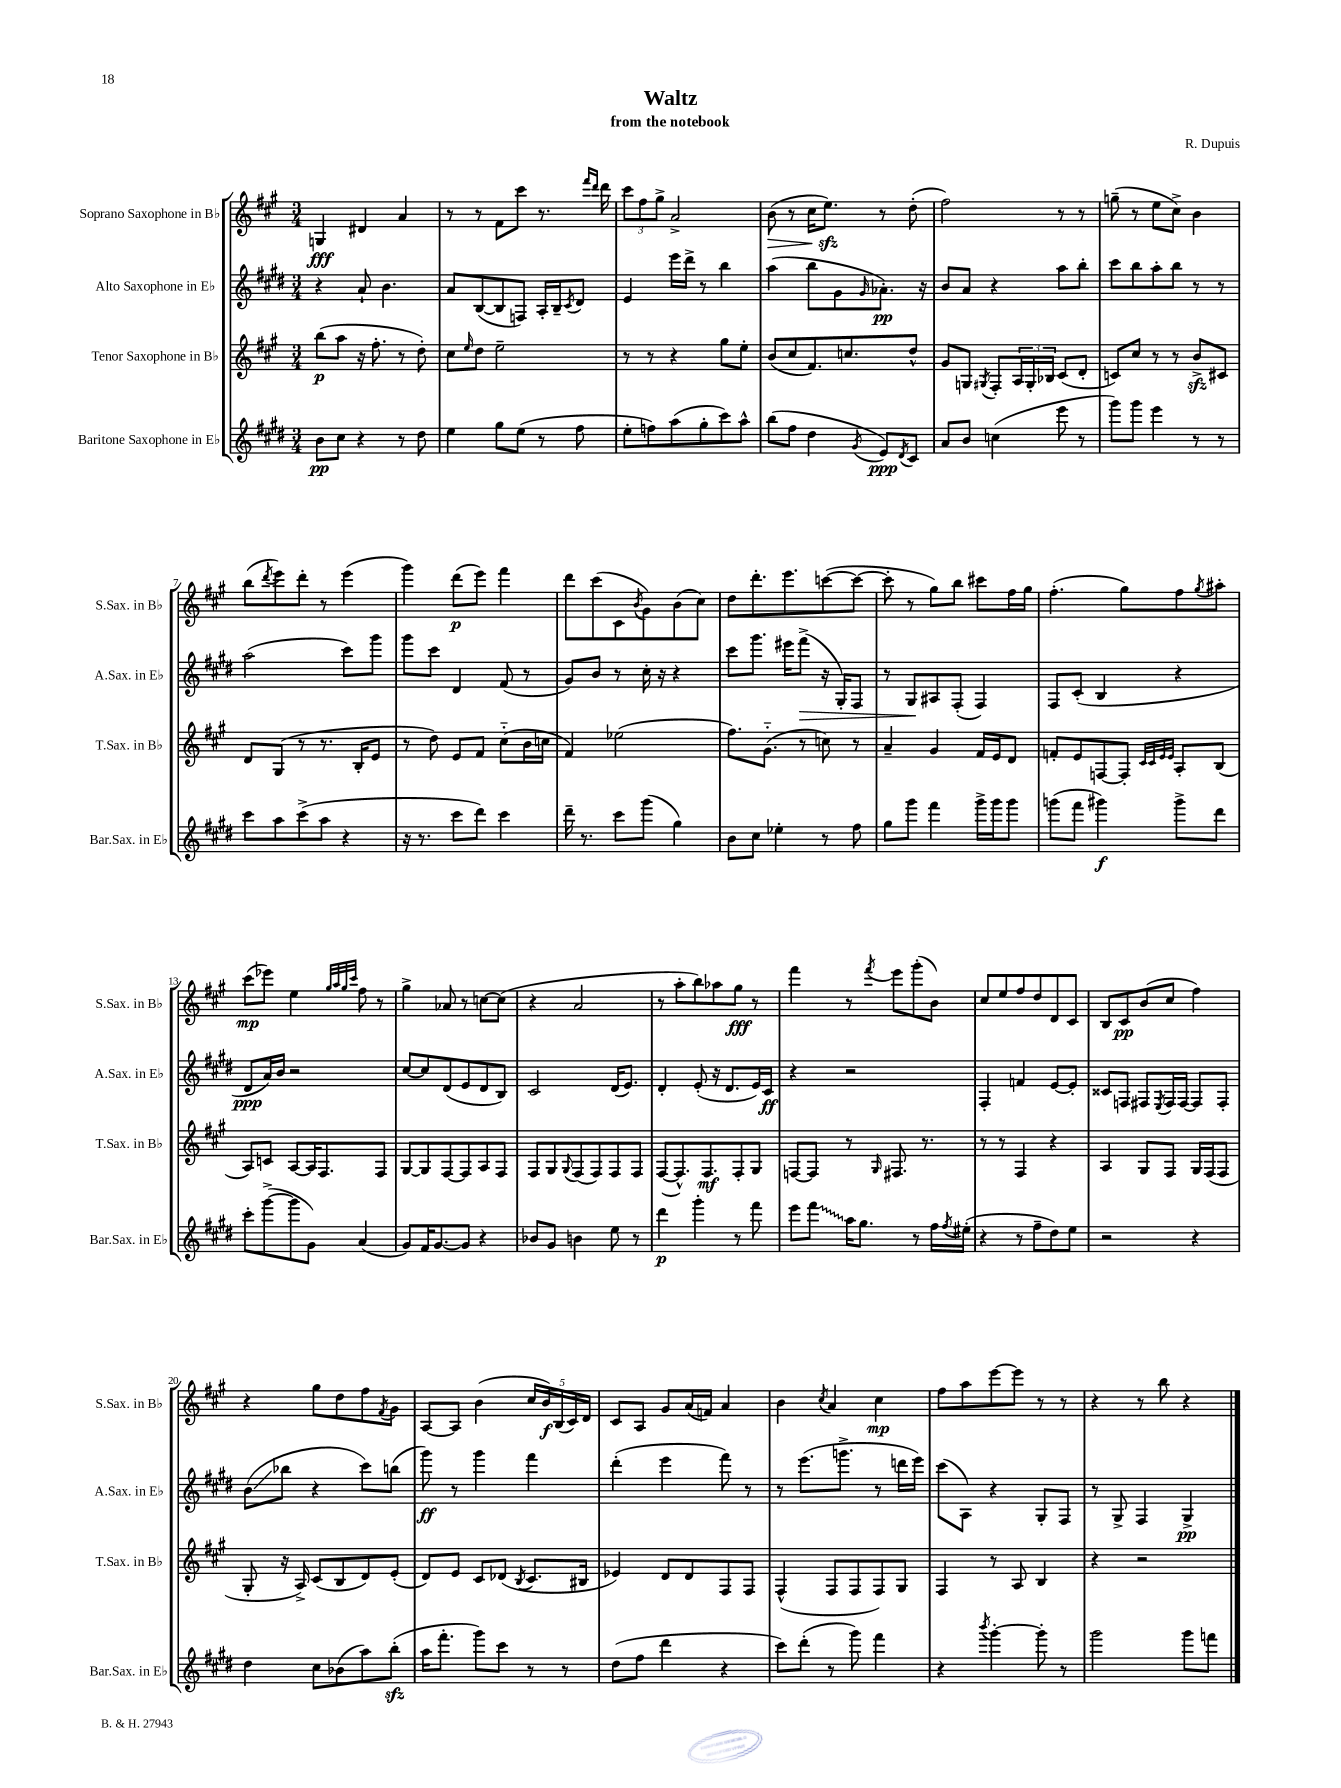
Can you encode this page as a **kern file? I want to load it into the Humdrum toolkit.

**kern	**kern	**kern	**kern
*staff4	*staff3	*staff2	*staff1
*clefG2	*clefG2	*clefG2	*clefG2
*k[f#c#g#d#]	*k[f#c#g#]	*k[f#c#g#d#]	*k[f#c#g#]
*M3/4	*M3/4	*M3/4	*M3/4
8b	(8bb	4r	4G
8cc#	8aa	.	.
4r	16r	8a`	4d#
.	8.ff#'	.	.
.	.	4.b	.
8r	8r	.	4a
8dd#	8dd')	.	.
=	=	=	=
4ee	8cc#	8a	8r
.	16qqee	.	.
.	8dd	([8B	8r
8gg#	2ee~	8B]	8f#
(8ee	.	8F)	8ccc#
8r	.	16A'	8.r
.	.	16B~	.
.	.	8qc#	.
8ff#	.	8d#	.
.	.	.	16qqfff#
.	.	.	16qqddd
.	.	.	16ddd
=	=	=	=
8ee'	8r	4e	12ccc#
.	.	.	12ff#
8ff)	8r	.	.
.	.	.	12gg#^
(8aa	4r	16eee	2a^
.	.	16ddd#^	.
8gg#'	.	8r	.
8ccc#)	8gg#	4bb	.
8aa^^	8ee'	.	.
=	=	=	=
(8bb	(8b	(4aa	(8b
8ff#	8cc#	.	8r
4dd#	8.f#)	8bb	16cc#
.	.	.	8.ee)
.	.	8g#	.
.	8.cc	.	.
8qg#	.	16qqg#	.
8e)	.	8.a-')	8r
8qd#	.	.	.
8c#	8dd^^	.	(8dd'
.	.	16r	.
=	=	=	=
8a	8g#	8b	2ff#)
8b	8G	8a	.
.	8qG#	.	.
(4cc	8F#'	4r	.
.	24A	.	.
.	24G#'	.	.
.	24B-	.	.
8eee	(8c#	8aa	8r
8r	8d'	8bb'	8r
=	=	=	=
8ggg#)	8c)	8ccc#	(8gg~
8ggg#	8cc#	8bb	8r
4eee	8r	8aa'	8ee
.	8r	8bb	8cc#^)
8r	8b^	8r	4b
8r	8c#	8r	.
=	=	=	=
8ccc#	8d	(2aa	(8bb
.	.	.	8qddd
8aa	(8G#	.	8eee)
(8ccc#^	8r	.	8ddd'
8aa	8.r	.	8r
4r	.	8ccc#)	(4eee
.	16B'	.	.
.	8e	8ggg#	.
=	=	=	=
16r	8r	8ggg#	4ggg#)
8.r	.	.	.
.	8dd)	8ccc#	.
8ccc#	8e	4d#	(8ddd
8ddd#)	8f#	.	8eee)
4ccc#	(8cc#'~	(8f#	4fff#
.	16b	8r	.
.	16cc	.	.
=	=	=	=
16ddd#~	4f#)	8g#)	8ddd
8.r	.	.	.
.	.	8b	(8ccc#
8ccc#	(2ee-	8r	8c#
.	.	.	8qb
(8ggg#	.	16cc#'	8g#)
.	.	16r	.
4gg#)	.	4r	(8b
.	.	.	8cc#)
=	=	=	=
8b	8.ff#)	8ccc#	8dd
8cc#	.	8.ggg#	8.ddd'
.	(8.g#'~	.	.
4ee-'	.	.	.
.	.	16eee#	8.eee
.	8r	(8fff#^	.
8r	8cc)	16r	([8ccc
.	.	16G#')	.
8ff#	8r	8F#	8ccc_
=	=	=	=
8gg#	4a~	8r	8ccc']
8ggg#	.	8G#	8r
4fff#	4g#	8A#	8gg#)
.	.	(8F#'	8bb
16ggg#^	16f#	4F#)	8ccc#
16ggg#	16e	.	.
8ggg#	8d	.	16ff#
.	.	.	16gg#
=	=	=	=
(8ggg	8f'	8F#	(4.ff#'
8fff#	8e	(8c#'	.
4ggg#)	[8F	4B	.
.	8F']	.	8gg#)
.	32qqc#	.	.
.	32qqc#	.	.
.	32qqe	.	.
.	32qqe	.	.
8ggg#^	8A'	4r	8ff#
.	.	.	8qgg#
8ddd#	(8B	.	8aa#'
=	=	=	=
8ccc#'	8A)	8d#	(8ccc#
([8ggg#^	8c	16a)	8eee-)
.	.	16b	.
8ggg#]	[8A	2r	4ee
8g#)	16A]	.	.
.	8.F#	.	.
.	.	.	32qqgg#
.	.	.	32qqaa
.	.	.	32qqgg#
.	.	.	32qqccc#
(4a	.	.	8ff#
.	8F#	.	8r
=	=	=	=
8g#)	[8G#	[8cc#	4gg#^
16f#	8G#]	8cc#]	.
[8.g#	.	.	.
.	[8F#	(8d#	8a-
8g#]	8F#]	8e	8r
4r	8A	8d#	[8cc
.	8F#	8B)	(8cc]
=	=	=	=
8b-	8F#	2c#	4r
8g#	8G#	.	.
.	8qqG#	.	.
4b	(8F#	.	2a
.	8F#)	.	.
8ee	8F#	(16d#	.
.	.	8.e)	.
8r	8F#	.	.
=	=	=	=
4ddd#	([8F#	4d#'	8r
.	8.F#^^])	.	8aa'
4ggg#'	.	(8e'	8bb)
.	8.F#	.	.
.	.	16r	8aa-
.	.	8.d#	.
8r	8F#'	.	8gg#
8fff#	8G#	16e)	8r
.	.	16c#	.
=	=	=	=
8eee	[8F	4r	4fff#
8fff#	8F]	.	.
16aa	8r	2r	8r
8.gg#	.	.	.
.	16qqG#	.	8qfff#
.	8.F#	.	8eee
8r	.	.	(8ggg#'
.	8.r	.	.
16ff#	.	.	8b)
8qff#	.	.	.
(16ee#'	.	.	.
=	=	=	=
4r	8r	4F#'	8cc#
.	8r	.	8ee
8r	4F#	4f	8ff#
8ff#~	.	.	8dd
8dd#)	4r	[8e	8d
8ee	.	8e']	8c#
=	=	=	=
2r	4A	8c##	8B
.	.	8F	8c#
.	8G#	8F#	(8b
.	.	8qE	.
.	8F#	16F#	8cc#
.	.	[16F#	.
4r	16G#	8F#]	4ff#)
.	(16F#	.	.
.	8F#	8F#'	.
=	=	=	=
4dd#	8G#'	(8b	4r
.	16r	8bb-	.
.	16A^)	.	.
8cc#	(8c#	4r	8gg#
(8b-	8B	.	8dd
8aa)	8d)	8ccc#)	8ff#
.	.	.	8qf#
(8bb'	(8e'	(8bb	8g#
=	=	=	=
16aa	8d)	8ggg#)	[8A
8.fff#'	.	.	.
.	8e	8r	8A]
8ggg#)	8c#	4ggg#	(4b
8ccc#	(8d-	.	.
.	8qB	.	.
8r	8.c#	4fff#	20cc#
.	.	.	20b)
.	.	.	(20B
8r	.	.	.
.	.	.	20c#)
.	16B#	.	.
.	.	.	20d
=	=	=	=
(8dd#	4e-)	(4ddd#'	8c#
8ff#	.	.	8A
4ddd#	8d	4eee	8g#
.	8d	.	(16a
.	.	.	16f)
4r	8F#	8fff#)	4a
.	8F#	8r	.
=	=	=	=
8ccc#)	(4F#^^	8r	4b
(8ddd#'	.	(8.eee	.
.	.	.	8qcc#
8r	8F#	.	4a
.	.	8.ggg^	.
8ggg#)	8F#	.	.
4fff#	8F#)	8r	4cc#
.	8G#	16ddd	.
.	.	16eee)	.
=	=	=	=
4r	4F#	(8ccc#	8ff#
.	.	8A)	8aa
8qbbb	.	.	.
[4ggg#'	8r	4r	[8eee
.	8A	.	8eee]
8ggg#']	4B	8G#'	8r
8r	.	8F#	8r
=	=	=	=
2ggg#	4r	8r	4r
.	.	8G#^	.
.	2r	4F#	8r
.	.	.	8bb
8ggg#	.	4G#^	4r
8fff	.	.	.
==	==	==	==
*-	*-	*-	*-
